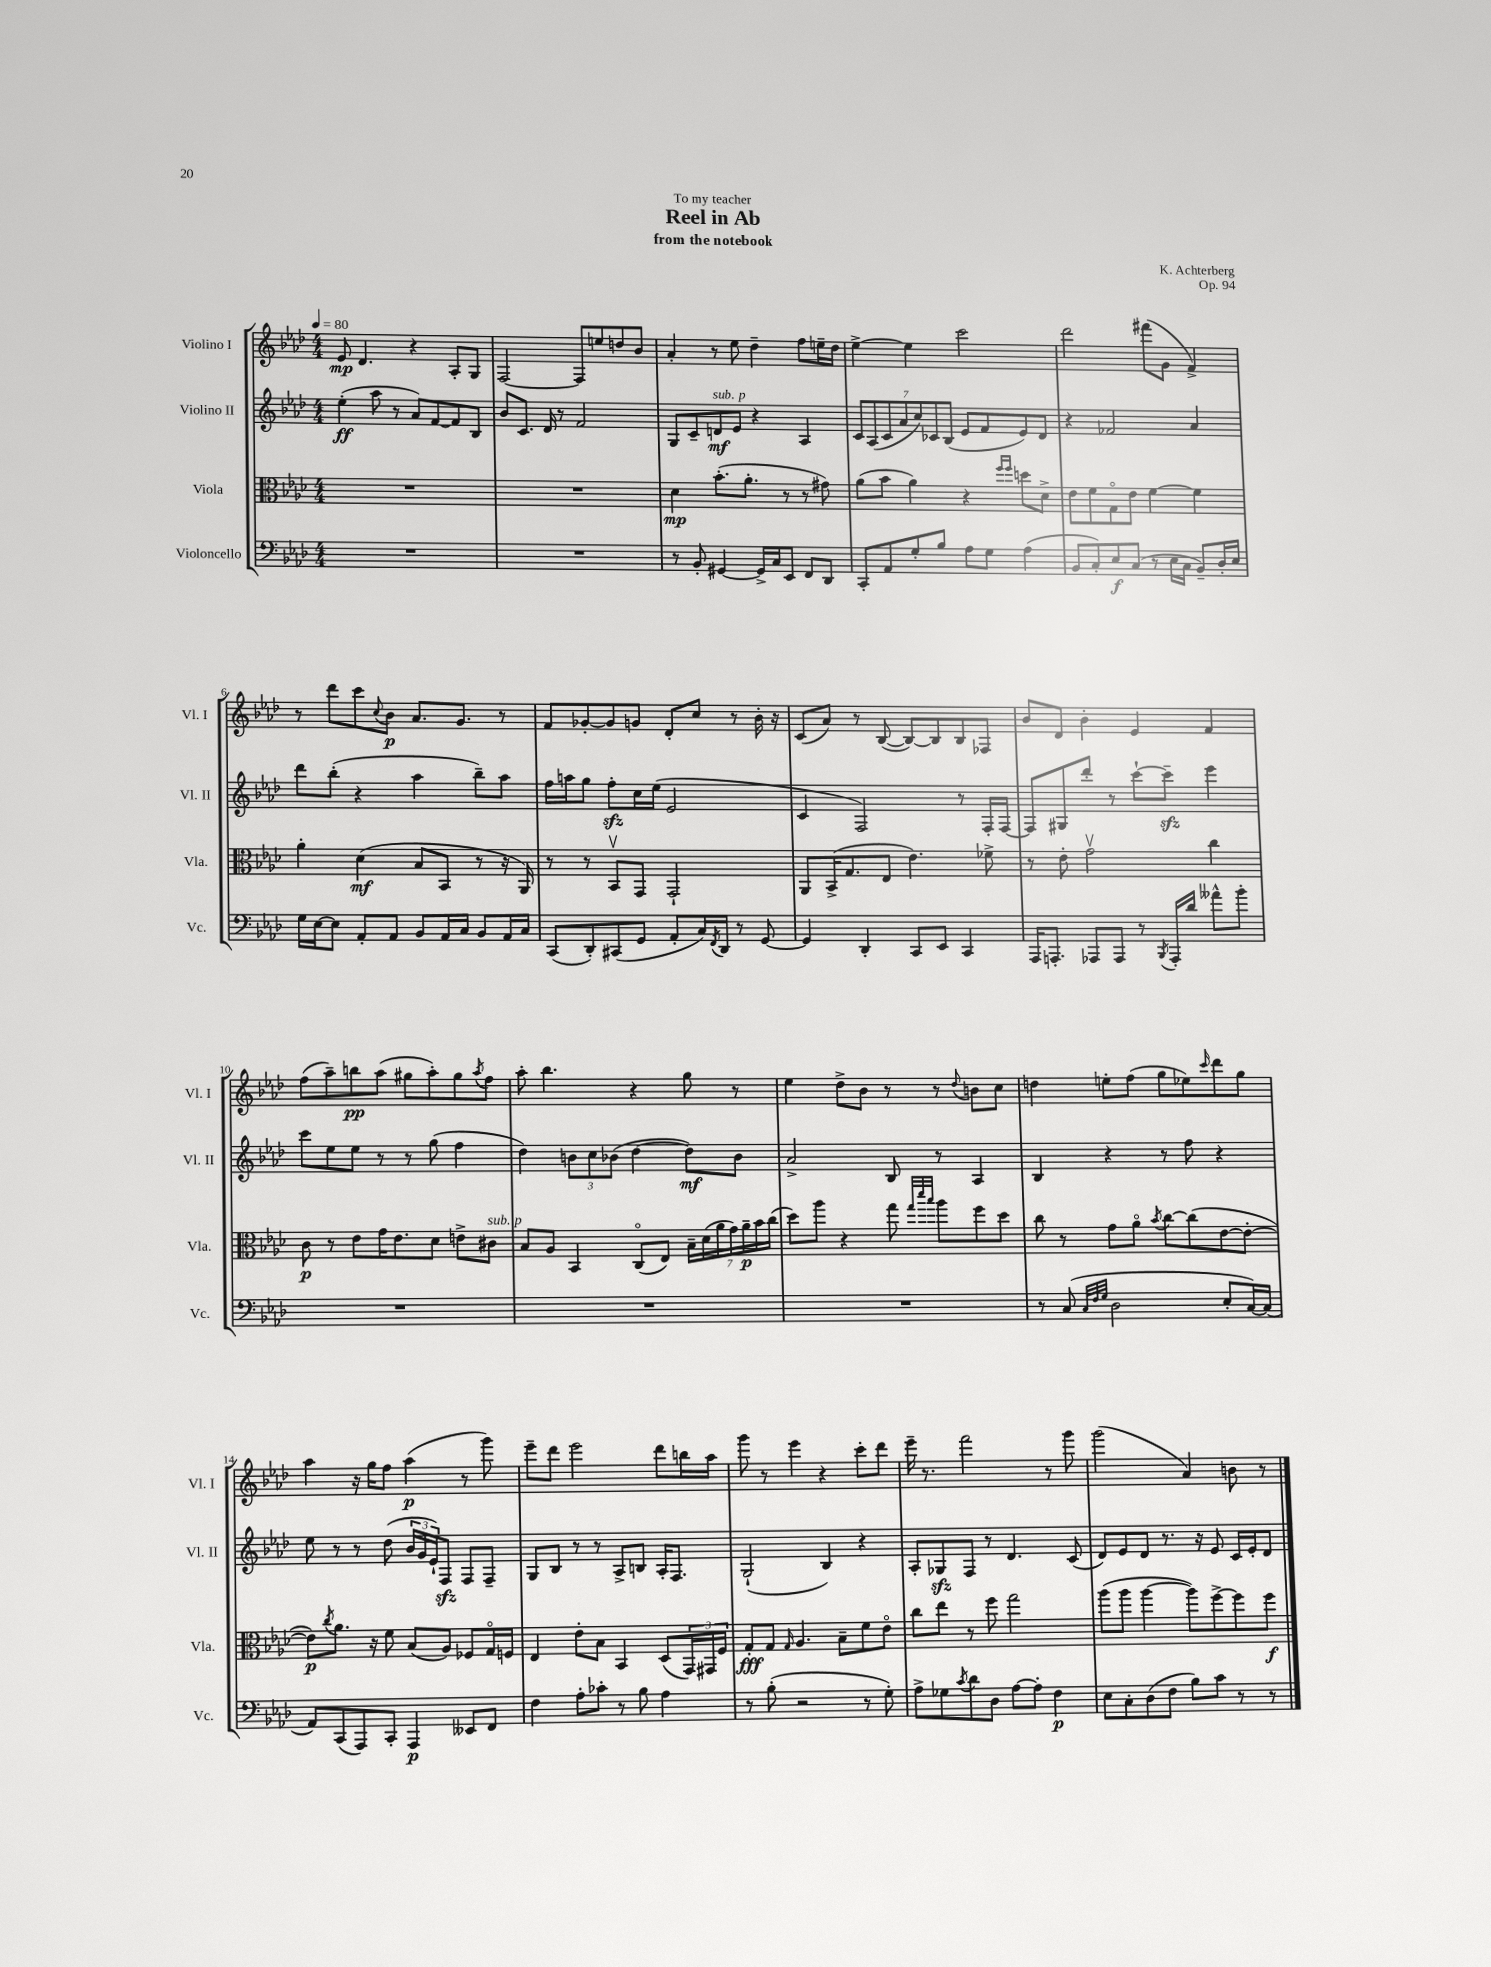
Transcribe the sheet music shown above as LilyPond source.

\header { title = "Reel in Ab" composer = "K. Achterberg" subtitle = "from the notebook" dedication = "To my teacher" opus = "Op. 94" }
<<
\new StaffGroup <<
\new Staff = "s0" \with { instrumentName = "Violino I" shortInstrumentName = "Vl. I" } {
    \clef treble \key aes \major \numericTimeSignature \time 4/4 \tempo 4 = 80
    ees'8\mp des'4. r4 aes8-. g8 |
    f2~ f8 e''8 d''8 bes'8 |
    aes'4-. r8 ees''8 des''4-- f''8 e''16-- des''16 |
    ees''4~-> ees''4 c'''2 |
    des'''2 fis'''8( g'8 f'4->) |
    r8 des'''8 c'''8 \appoggiatura { c''8 } bes'8\p aes'8. g'8. r8 |
    f'8 ges'8~-. ges'8 g'8 des'8-. c''8 r8 bes'16-. r16 |
    c'8( aes'8) r8 bes8~( bes8~) bes8 bes8 fes8 |
    bes'8 des'8 bes'4-. ees'4 f'4 |
    f''8( aes''8--) b''8\pp aes''8( gis''8 aes''8-.) gis''8 \acciaccatura { aes''8 } f''8 |
    aes''8-. bes''4. r4 g''8 r8 |
    ees''4 des''8-> bes'8 r8 r8 \appoggiatura { des''8 } b'8 c''8 |
    d''4 e''8-. f''8( g''8 ees''8) \grace { c'''16 } des'''8 g''8 |
    aes''4 r16 g''16 f''8 aes''4\p( r8 g'''8) |
    ees'''8-- des'''8 ees'''2 des'''8 b''16 aes''16 |
    g'''8 r8 ees'''4 r4 c'''8-. des'''8 |
    ees'''16-- r8. f'''2 r8 g'''8 |
    g'''2( aes'4) b'8 r8 \bar "|." |
}
\new Staff = "s1" \with { instrumentName = "Violino II" shortInstrumentName = "Vl. II" } {
    \clef treble \key aes \major \numericTimeSignature \time 4/4
    ees''4-.\ff( aes''8 r8 aes'8) f'8~ f'8 bes8 |
    bes'8 c'8. des'16 r8 f'2 |
    g8 c'8-- d'8\mf^\markup { \italic "sub. p" } ees'8 r4 aes4 |
    \tuplet 7/4 { c'8 aes8( c'8 aes'8 c''8) ces'8 bes8( } ees'8 f'8 ees'8) des'8 |
    r4 fes'2 aes'4 |
    des'''8 bes''8-.( r4 aes''4 bes''8--) aes''8 |
    f''16 a''16 g''8 f''8-.\sfz c''16 ees''16( ees'2 |
    c'4 f2) r8 f16-. f16~ |
    f8 gis8 des'''8-. r8 c'''8~-! c'''8--\sfz ees'''4 |
    c'''8 ees''8 ees''8 r8 r8 g''8( f''4 |
    des''4) \tuplet 3/2 { b'8 c''8 bes'8( } des''4~ des''8\mf) bes'8 |
    aes'2-> bes8 r8 aes4 |
    bes4 r4 r8 f''8 r4 |
    ees''8 r8 r8 des''8( \tuplet 3/2 { bes'16 g'16 ees'16-!) } f8\sfz f8 f8-- |
    g8 bes8 r8 r8 aes8-> b8 aes16-. f8. |
    g2-!( bes4) r4 |
    aes8-. ges8\sfz f8 r8 des'4. c'8( |
    des'8) ees'8 des'8 r8. r16 ees'8 c'16 ees'16-. des'8 \bar "|." |
}
\new Staff = "s2" \with { instrumentName = "Viola" shortInstrumentName = "Vla." } {
    \clef alto \key aes \major \numericTimeSignature \time 4/4
    R1 |
    R1 |
    des'4\mp bes'8.-.( aes'8.-. r8 r8 gis'8) |
    aes'8( bes'8 aes'4) r4 \grace { f''16 f''16 } d''8 des'8-> |
    ees'8 f'8 g8\flageolet ees'8 f'4~ f'4 |
    aes'4-. des'4\mf( bes8 bes,8 r8 r16 aes,16) |
    r8 r8 bes,8\upbow g,8 g,2-! |
    aes,8 bes,16->( g8. ees8 ees'4.) fes'8-> |
    r8 ees'8-. g'2\upbow c''4 |
    c'8\p r8 ees'8 g'16 ees'8. des'8 e'8-> cis'8^\markup { \italic "sub. p" } |
    bes8 aes8 bes,4 c8\flageolet( ees8) \tuplet 7/4 { bes16-- des'16( aes'16 g'16) aes'16--\p bes'16 c''16( } |
    des''8) aes''8 r4 g''8 \grace { g''32 des'''32 bes''32 } aes''8 f''8 des''8 |
    c''8 r8 g'8 aes'8\flageolet \acciaccatura { bes'8 } c''8~ c''8( ees'8~ ees'8~-. |
    ees'8\p) \acciaccatura { c''8 } aes'8. r16 f'8 bes8( aes8) fes8 g16\flageolet f16 |
    ees4 ees'8-. bes8 bes,4 des8( \tuplet 3/2 { g,16) gis,16 f16 } |
    g8-.\fff g8 \grace { g16 } aes4. bes8-- f'8 ees'8\flageolet |
    c''8 ees''8 r8 f''8 g''2 |
    aes''8( aes''8 aes''4~ aes''8) f''8~-> f''8 f''8\f \bar "|." |
}
\new Staff = "s3" \with { instrumentName = "Violoncello" shortInstrumentName = "Vc." } {
    \clef bass \key aes \major \numericTimeSignature \time 4/4
    R1 |
    R1 |
    r8 bes,8-. gis,4~ gis,16-> c16 ees,8 f,8 des,8 |
    c,8-. aes,8 g8-. bes8 aes8 g8 aes4( |
    bes,8 c8-.) ees8\f c8( r8 ees16 c16 bes,8--) des16-. ees16 |
    g16 ees16~ ees8 aes,8-. aes,8 bes,8 aes,16 c16 bes,8 aes,16 c16 |
    c,8( des,8-.) cis,8( g,8 aes,8-. c16) \acciaccatura { f,8 } des,16 r8 g,8~ |
    g,4 des,4-. c,8 ees,8 c,4 |
    aes,,16 a,,8.-. aes,,8 aes,,8 r8 \acciaccatura { bes,,8 } aes,,16-. des'16 aeses'8-^ bes'8-. |
    R1 |
    R1 |
    R1 |
    r8 c8( \grace { c32 f32 g32 } des2 ees8-. c16~) c16( |
    aes,8) c,8( aes,,8) c,8-. aes,,4\p eeses,8 f,8 |
    f4 aes8-. ces'8-. r8 bes8 aes4 |
    r8 bes8-.( r2 r8 g8-.) |
    aes8-> ges8 \acciaccatura { c'8 } des'8 des8 aes8~ aes8-. f4\p |
    ees8 c8-. des8( f8 bes8) c'8 r8 r8 \bar "|." |
}
>>
>>
